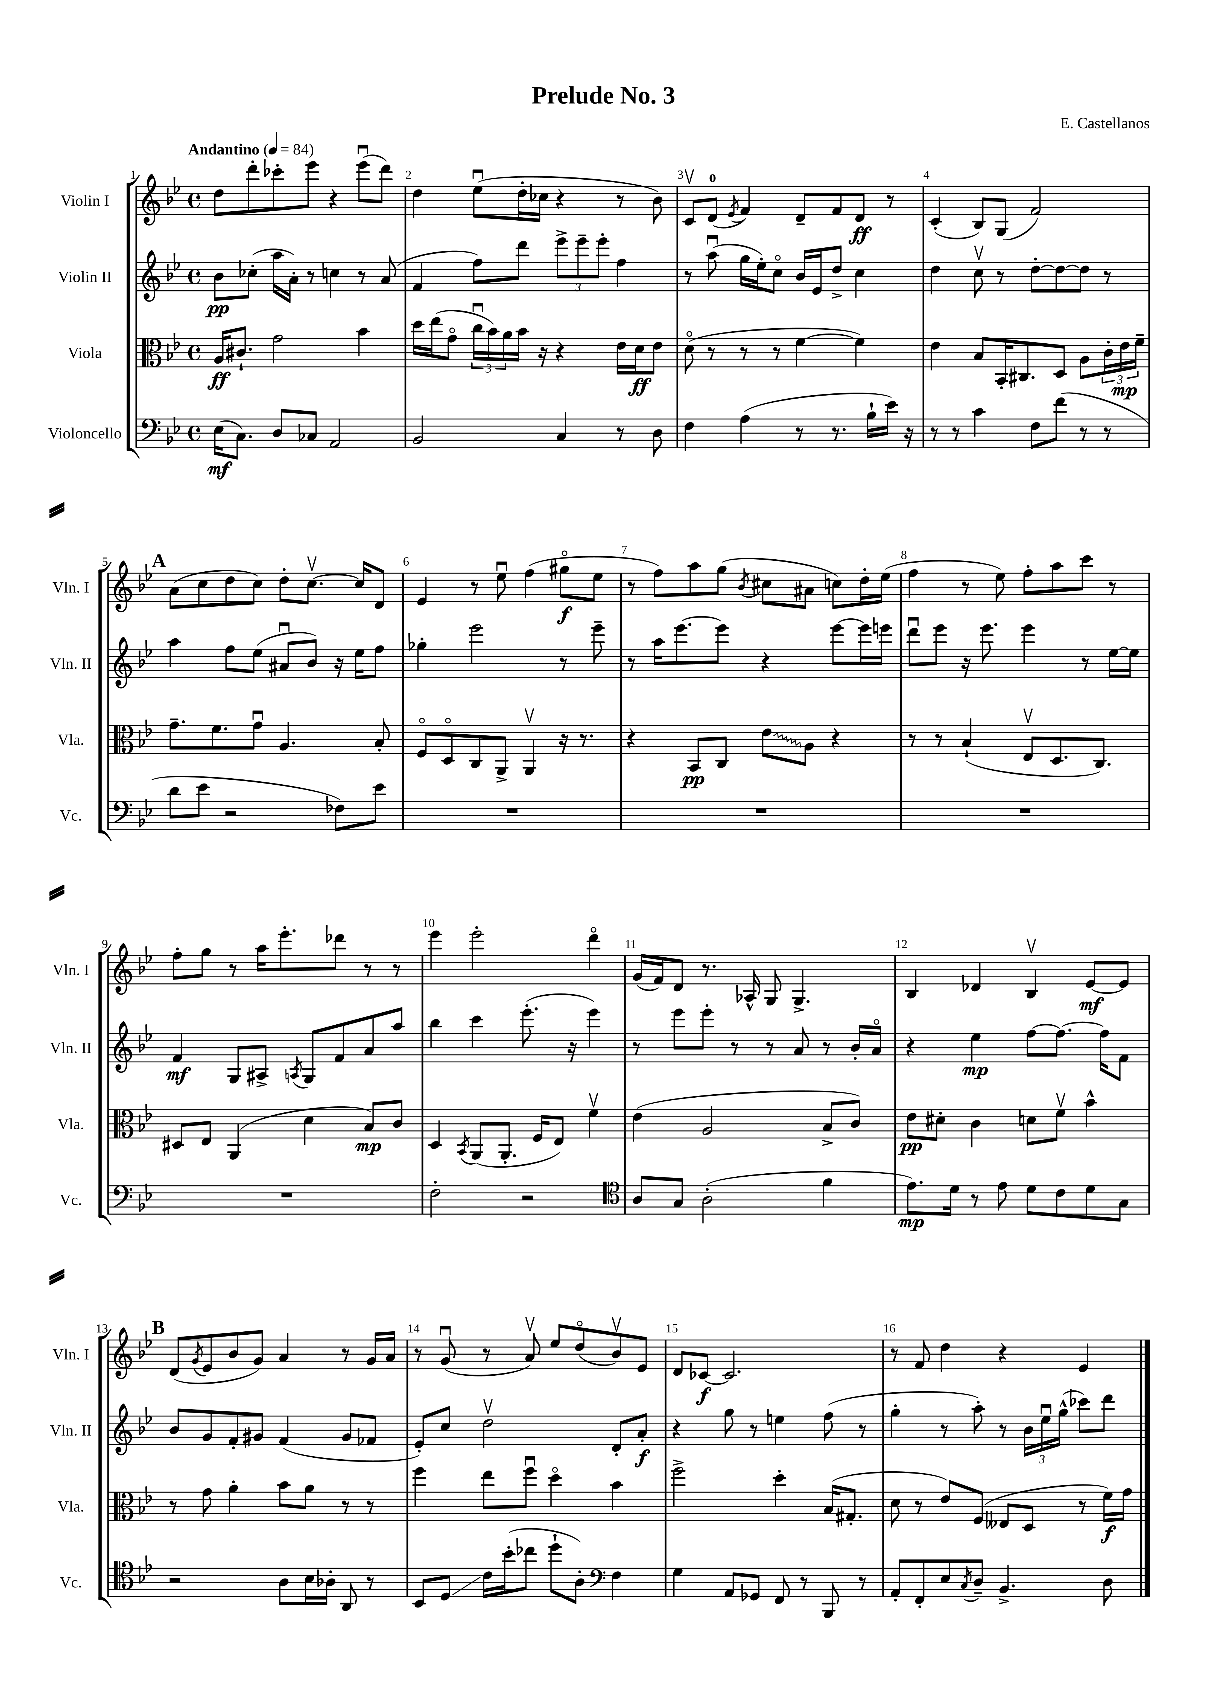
\header { title = "Prelude No. 3" composer = "E. Castellanos" }
<<
\new StaffGroup <<
\new Staff = "s0" \with { instrumentName = "Violin I" shortInstrumentName = "Vln. I" } {
    \clef treble \key bes \major \defaultTimeSignature \time 4/4 \tempo "Andantino" 4 = 84
    d''8 d'''8-. ces'''8-. ees'''8 r4 ees'''8\downbow( d'''8) |
    d''4 ees''8\downbow( d''16-. ces''16 r4 r8 bes'8) |
    c'8\upbow d'8-0( \acciaccatura { ees'8 } f'4) d'8-- f'8 d'8\ff r8 |
    c'4-.( bes8) g8( f'2) |
    \mark \markup { \bold "A" } a'8( c''8 d''8 c''8) d''8-. c''8.~\upbow c''16 d'8 |
    ees'4 r8 ees''8\downbow f''4( gis''8\flageolet\f ees''8 |
    r8 f''8) a''8 g''8( \acciaccatura { bes'8 } cis''8 ais'8 c''8) d''16-. ees''16( |
    f''4 r8 ees''8) f''8-. a''8 c'''8 r8 |
    f''8-. g''8 r8 a''16 ees'''8.-. des'''8 r8 r8 |
    ees'''4 ees'''2-. d'''4\flageolet |
    g'16( f'16) d'8 r8. aes16-^ g8 g4.-> |
    bes4 des'4 bes4\upbow ees'8~\mf ees'8 |
    \mark \markup { \bold "B" } d'8( \acciaccatura { g'8 } ees'8 bes'8 g'8) a'4 r8 g'16 a'16 |
    r8 g'8\downbow( r8 a'8\upbow) ees''8 d''8\flageolet( bes'8\upbow) ees'8 |
    d'8 ces'8~\f ces'2. |
    r8 f'8 d''4 r4 ees'4 \bar "|." |
}
\new Staff = "s1" \with { instrumentName = "Violin II" shortInstrumentName = "Vln. II" } {
    \clef treble \key bes \major \defaultTimeSignature \time 4/4
    bes'8\pp ces''8-.( a''16 a'16-.) r8 c''4 r8 a'8( |
    f'4 f''8) d'''8 \tuplet 3/2 { ees'''8-> ees'''8-- ees'''8-. } f''4 |
    r8 a''8\downbow( g''16 ees''16-.) c''8\flageolet bes'16 ees'16 d''8-> c''4 |
    d''4 c''8\upbow r8 d''8~-. d''8~ d''8 r8 |
    \mark \markup { \bold "A" } a''4 f''8 ees''8( ais'8\downbow bes'8) r16 ees''16 f''8 |
    ges''4-. ees'''2 r8 ees'''8-- |
    r8 a''16 ees'''8.~ ees'''8 r4 ees'''8~ ees'''16 e'''16 |
    d'''8\downbow ees'''8 r16 ees'''8. ees'''4 r8 ees''16~ ees''16 |
    f'4\mf g8 ais8-> \acciaccatura { a8 } g8 f'8 a'8 a''8 |
    bes''4 c'''4 ees'''8.-.( r16 ees'''4) |
    r8 ees'''8 ees'''8-. r8 r8 a'8 r8 bes'16-. a'16\flageolet |
    r4 ees''4\mp f''8~ f''8.~ f''16 f'8 |
    \mark \markup { \bold "B" } bes'8 g'8 f'8-. gis'8 f'4( gis'8 fes'8 |
    ees'8-.) c''8 d''2\upbow d'8-. a'8-.\f |
    r4 g''8 r8 e''4 f''8( r8 |
    g''4-. r8 a''8-.) r8 \tuplet 3/2 { bes'16 ees''16\downbow g''16-^( } ces'''8) d'''8 \bar "|." |
}
\new Staff = "s2" \with { instrumentName = "Viola" shortInstrumentName = "Vla." } {
    \clef alto \key bes \major \defaultTimeSignature \time 4/4
    a16\ff cis'8.-! g'2 bes'4 |
    d''16 ees''16( g'8\flageolet \tuplet 3/2 { c''16\downbow bes'16) a'16 } bes'16 r16 r4 ees'16 d'16\ff ees'8 |
    d'8\flageolet( r8 r8 r8 f'4~ f'4) |
    ees'4 bes8 bes,16-. cis8. d8 a8 \tuplet 3/2 { c'16-. ees'16\mp f'16-- } |
    \mark \markup { \bold "A" } g'8.-- f'8. g'8\downbow a4. bes8-. |
    f8\flageolet d8\flageolet c8 a,8-> a,4\upbow r16 r8. |
    r4 bes,8\pp c8 \once \override Glissando.style = #'zigzag ees'8\glissando a8 r4 |
    r8 r8 bes4-!( ees8\upbow d8. c8.) |
    dis8 ees8 a,4( d'4 bes8\mp) c'8 |
    d4 \acciaccatura { bes,8 } a,8( a,8.-. f16 ees8) f'4\upbow |
    ees'4( a2 bes8-> c'8) |
    ees'8\pp dis'8-. c'4 d'8 f'8\upbow bes'4-^ |
    \mark \markup { \bold "B" } r8 g'8 a'4-. bes'8 a'8 r8 r8 |
    f''4 ees''8 f''8\downbow d''4\flageolet bes'4 |
    f''2-> d''4-. bes16( gis8.-. |
    d'8 r8 ees'8) f8( eeses8 d8 r8 f'16\f) g'16 \bar "|." |
}
\new Staff = "s3" \with { instrumentName = "Violoncello" shortInstrumentName = "Vc." } {
    \clef bass \key bes \major \defaultTimeSignature \time 4/4
    ees16\mf( c8.) d8 ces8 a,2 |
    bes,2 c4 r8 d8 |
    f4 a4( r8 r8. bes16-! ees'16) r16 |
    r8 r8 c'4 f8 f'8( r8 r8 |
    \mark \markup { \bold "A" } d'8 ees'8 r2 fes8) ees'8 |
    R1 |
    R1 |
    R1 |
    R1 |
    f2-. r2 |
    \clef tenor a8 g8 a2-.( f'4 |
    ees'8.\mp) d'16 r8 ees'8 d'8 c'8 d'8 g8 |
    \mark \markup { \bold "B" } r2 a8 bes16 aes16-. a,8 r8 |
    bes,8 d8\glissando c'16 bes'16-.( ces''8 d''8-! a8-.) \clef bass f4 |
    g4 a,8 ges,8 f,8 r8 bes,,8 r8 |
    a,8-. f,8-. ees8 \acciaccatura { c8 } d8-- bes,4.-> d8 \bar "|." |
}
>>
>>
\layout { \context { \Score \override BarNumber.break-visibility = ##(#f #t #t) barNumberVisibility = #all-bar-numbers-visible } }
